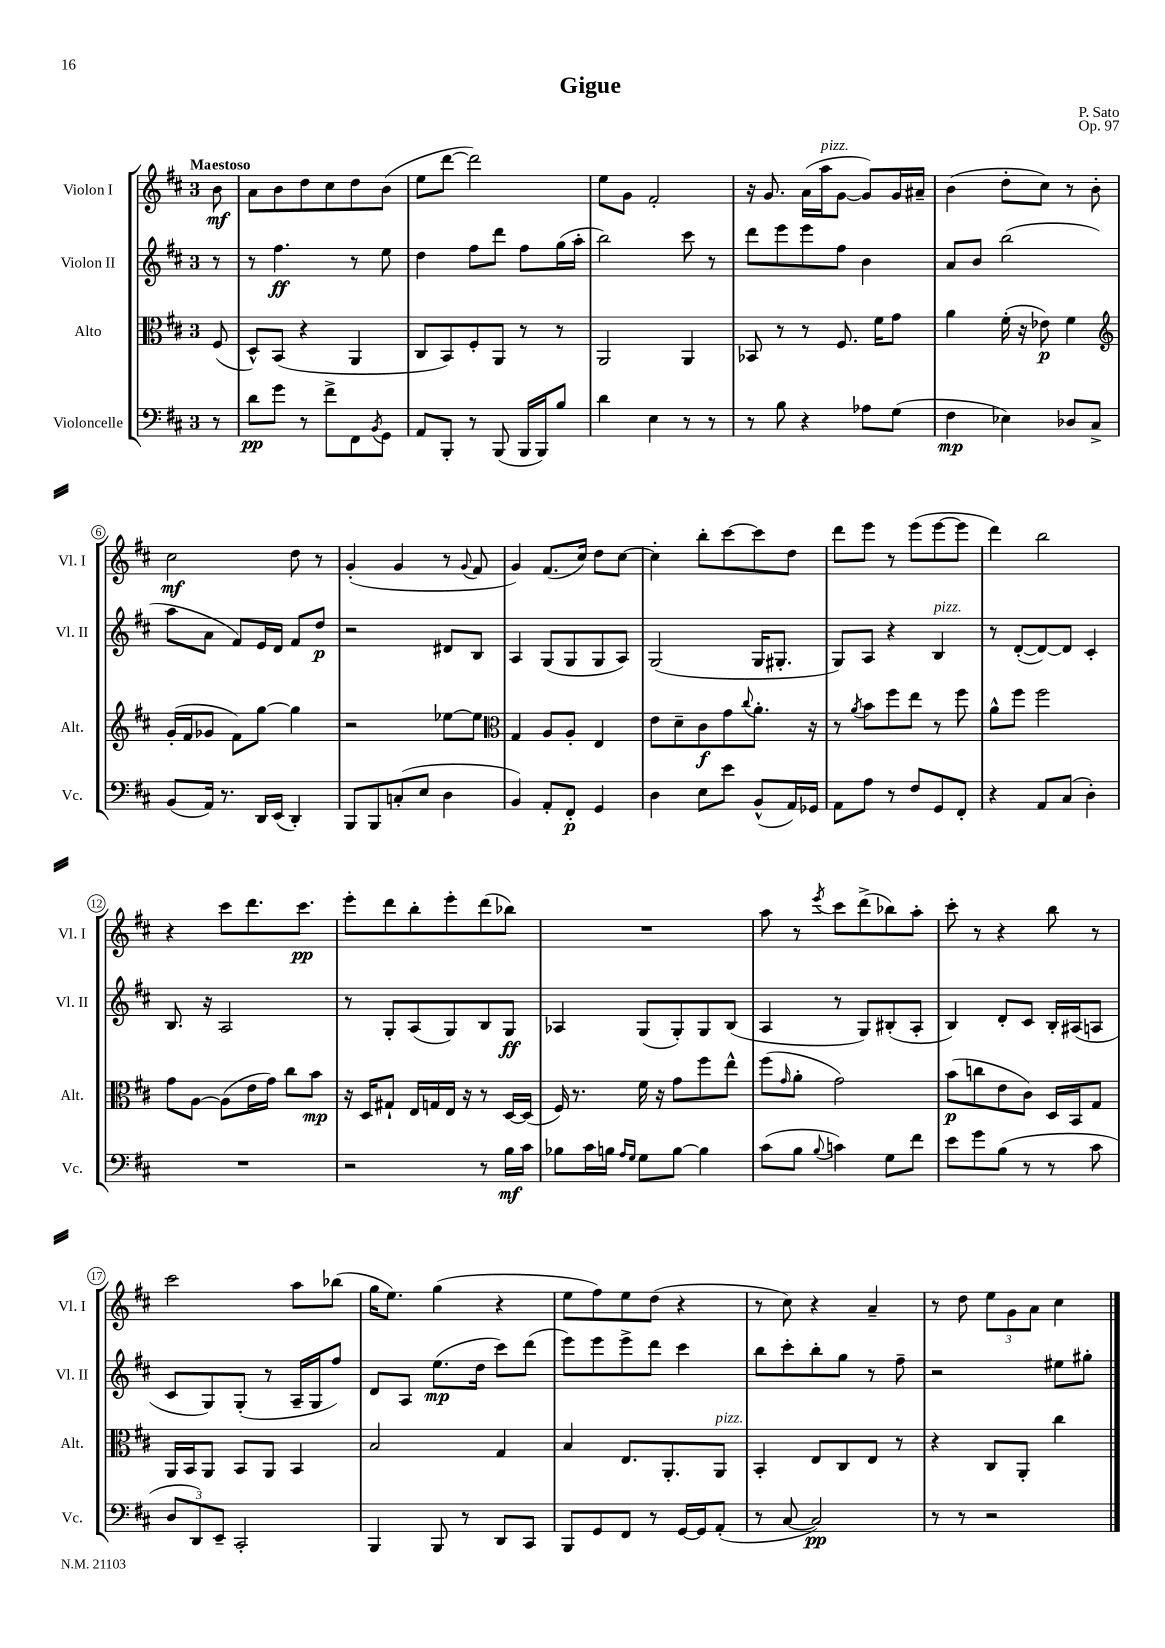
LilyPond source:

\header { title = "Gigue" composer = "P. Sato" opus = "Op. 97" }
<<
\new StaffGroup <<
\new Staff = "s0" \with { instrumentName = "Violon I" shortInstrumentName = "Vl. I" } {
    \clef treble \key d \major \once \override Staff.TimeSignature.style = #'single-digit \time 3/4 \partial 8 \tempo "Maestoso"
    b'8\mf |
    a'8 b'8 d''8 cis''8 d''8 b'8( |
    e''8 d'''8~ d'''2) |
    e''8 g'8 fis'2-. |
    r16 g'8. a'16( a''16^\markup { \italic "pizz." } g'8~ g'8) g'16 ais'16-- |
    b'4( d''8-. cis''8) r8 b'8-. |
    cis''2\mf d''8 r8 |
    g'4-.( g'4 r8 \appoggiatura { g'8 } fis'8 |
    g'4) fis'8.( cis''16) d''8 cis''8~ |
    cis''4-. b''8-. cis'''8~ cis'''8 d''8 |
    d'''8 e'''8 r8 e'''8( e'''8~ e'''8 |
    d'''4) b''2 |
    r4 cis'''8 d'''8. cis'''8.\pp |
    e'''8-. d'''8 b''8-. e'''8-. d'''8( bes''8) |
    R2. |
    a''8 r8 \acciaccatura { e'''8 } cis'''8 d'''8->( bes''8) a''8-. |
    cis'''8-. r8 r4 b''8 r8 |
    cis'''2 a''8 bes''8( |
    g''16 e''8.) g''4( r4 |
    e''8 fis''8) e''8 d''8( r4 |
    r8 cis''8) r4 a'4-- |
    r8 d''8 \tuplet 3/2 { e''8 g'8 a'8 } cis''4 \bar "|." |
}
\new Staff = "s1" \with { instrumentName = "Violon II" shortInstrumentName = "Vl. II" } {
    \clef treble \key d \major \once \override Staff.TimeSignature.style = #'single-digit \time 3/4 \partial 8
    r8 |
    r8 fis''4.\ff r8 e''8 |
    d''4 fis''8 d'''8 fis''8 g''16( a''16-. |
    b''2) cis'''8 r8 |
    d'''8 e'''8 e'''8 fis''8 b'4 |
    a'8 b'8 b''2( |
    a''8 a'8 fis'8) e'16 d'16 fis'8 d''8\p |
    r2 dis'8 b8 |
    a4 g8( g8 g8 a8) |
    g2( g16 gis8.-. |
    g8) a8 r4 b4^\markup { \italic "pizz." } |
    r8 d'8~-.( d'8~) d'8 cis'4-. |
    b8. r16 a2 |
    r8 g8-. a8( g8) b8 g8\ff |
    aes4 g8( g8-.) g8 b8( |
    a4 r8 g8) bis8-.( a8-. |
    b4) d'8-. cis'8 b16-. ais16( a8 |
    cis'8 g8) g8-.( r8 a16-- g16 fis''8) |
    d'8 a8 e''8.\mp( d''16 cis'''8) d'''8( |
    e'''8) e'''8 e'''8-> d'''8 cis'''4 |
    b''8 cis'''8-. b''8-. g''8 r8 fis''8-- |
    r2 eis''8 gis''8-. \bar "|." |
}
\new Staff = "s2" \with { instrumentName = "Alto" shortInstrumentName = "Alt." } {
    \clef alto \key d \major \once \override Staff.TimeSignature.style = #'single-digit \time 3/4 \partial 8
    fis8( |
    d8-^) b,8( r4 a,4 |
    cis8 b,8) fis8-. a,8 r8 r8 |
    a,2 a,4 |
    bes,8 r8 r8 fis8. fis'16 g'8 |
    a'4 fis'16-.( r16 ees'8\p) fis'4 |
    \clef treble g'16-.( fis'16 ges'8 fis'8) g''8~ g''4 |
    r2 ees''8~ ees''8 |
    \clef alto g4 a8 a8-. e4 |
    e'8 d'8-- cis'8\f g'8 \appoggiatura { cis''8 } a'8.-. r16 |
    r8 \acciaccatura { a'8 } b'8 fis''8 e''8 r8 fis''8 |
    a'8-^ fis''8 fis''2 |
    g'8 a8~ a8( e'16 g'16) cis''8 b'8\mp |
    r16 d16 gis8-! e16 g16 e16 r16 r8 d16~ d16( |
    fis16) r8. fis'16 r16 g'8 fis''8 e''8-^ |
    fis''8( \grace { g'16 } a'8-. g'2) |
    b'8\p( c''8 e'8 cis'8) d16 b,16 g8 |
    a,16 b,16 a,8 b,8 a,8 b,4 |
    b2 g4 |
    b4 e8. a,8.-. a,8^\markup { \italic "pizz." } |
    b,4-. e8 cis8 e8 r8 |
    r4 cis8 a,8-. cis''4 \bar "|." |
}
\new Staff = "s3" \with { instrumentName = "Violoncelle" shortInstrumentName = "Vc." } {
    \clef bass \key d \major \once \override Staff.TimeSignature.style = #'single-digit \time 3/4 \partial 8
    r8 |
    d'8\pp g'8 r8 fis'8-> fis,8 \acciaccatura { b,8 } g,8 |
    a,8 b,,8-. r8 b,,8( b,,16 b,,16) b8 |
    d'4 e4 r8 r8 |
    r8 b8 r4 aes8 g8( |
    fis4\mp ees4) des8 cis8-> |
    b,8( a,16) r8. d,16 e,16( d,4-.) |
    b,,8 b,,8 c8-.( e8 d4 |
    b,4) a,8-. fis,8-.\p g,4 |
    d4 e8 e'8 b,8-^( a,16) ges,16 |
    a,8 a8 r8 fis8 g,8 fis,8-. |
    r4 a,8 cis8( d4-.) |
    R2. |
    r2 r8 b16\mf cis'16 |
    bes8 cis'16 b16 \grace { a16 g16 } g8 b8~ b4 |
    cis'8( b8 \appoggiatura { b8 } c'4) g8 fis'8 |
    e'8 g'8 b8( r8 r8 cis'8 |
    \tuplet 3/2 { d8 d,8) e,8-- } cis,2-. |
    b,,4 b,,8 r8 d,8 cis,8 |
    b,,8 g,8 fis,8 r8 g,16~ g,16 a,8-.( |
    r8 cis8~ cis2\pp) |
    r8 r8 r2 \bar "|." |
}
>>
>>
\layout { \context { \Score \override BarNumber.stencil = #(make-stencil-circler 0.1 0.3 ly:text-interface::print) } }
